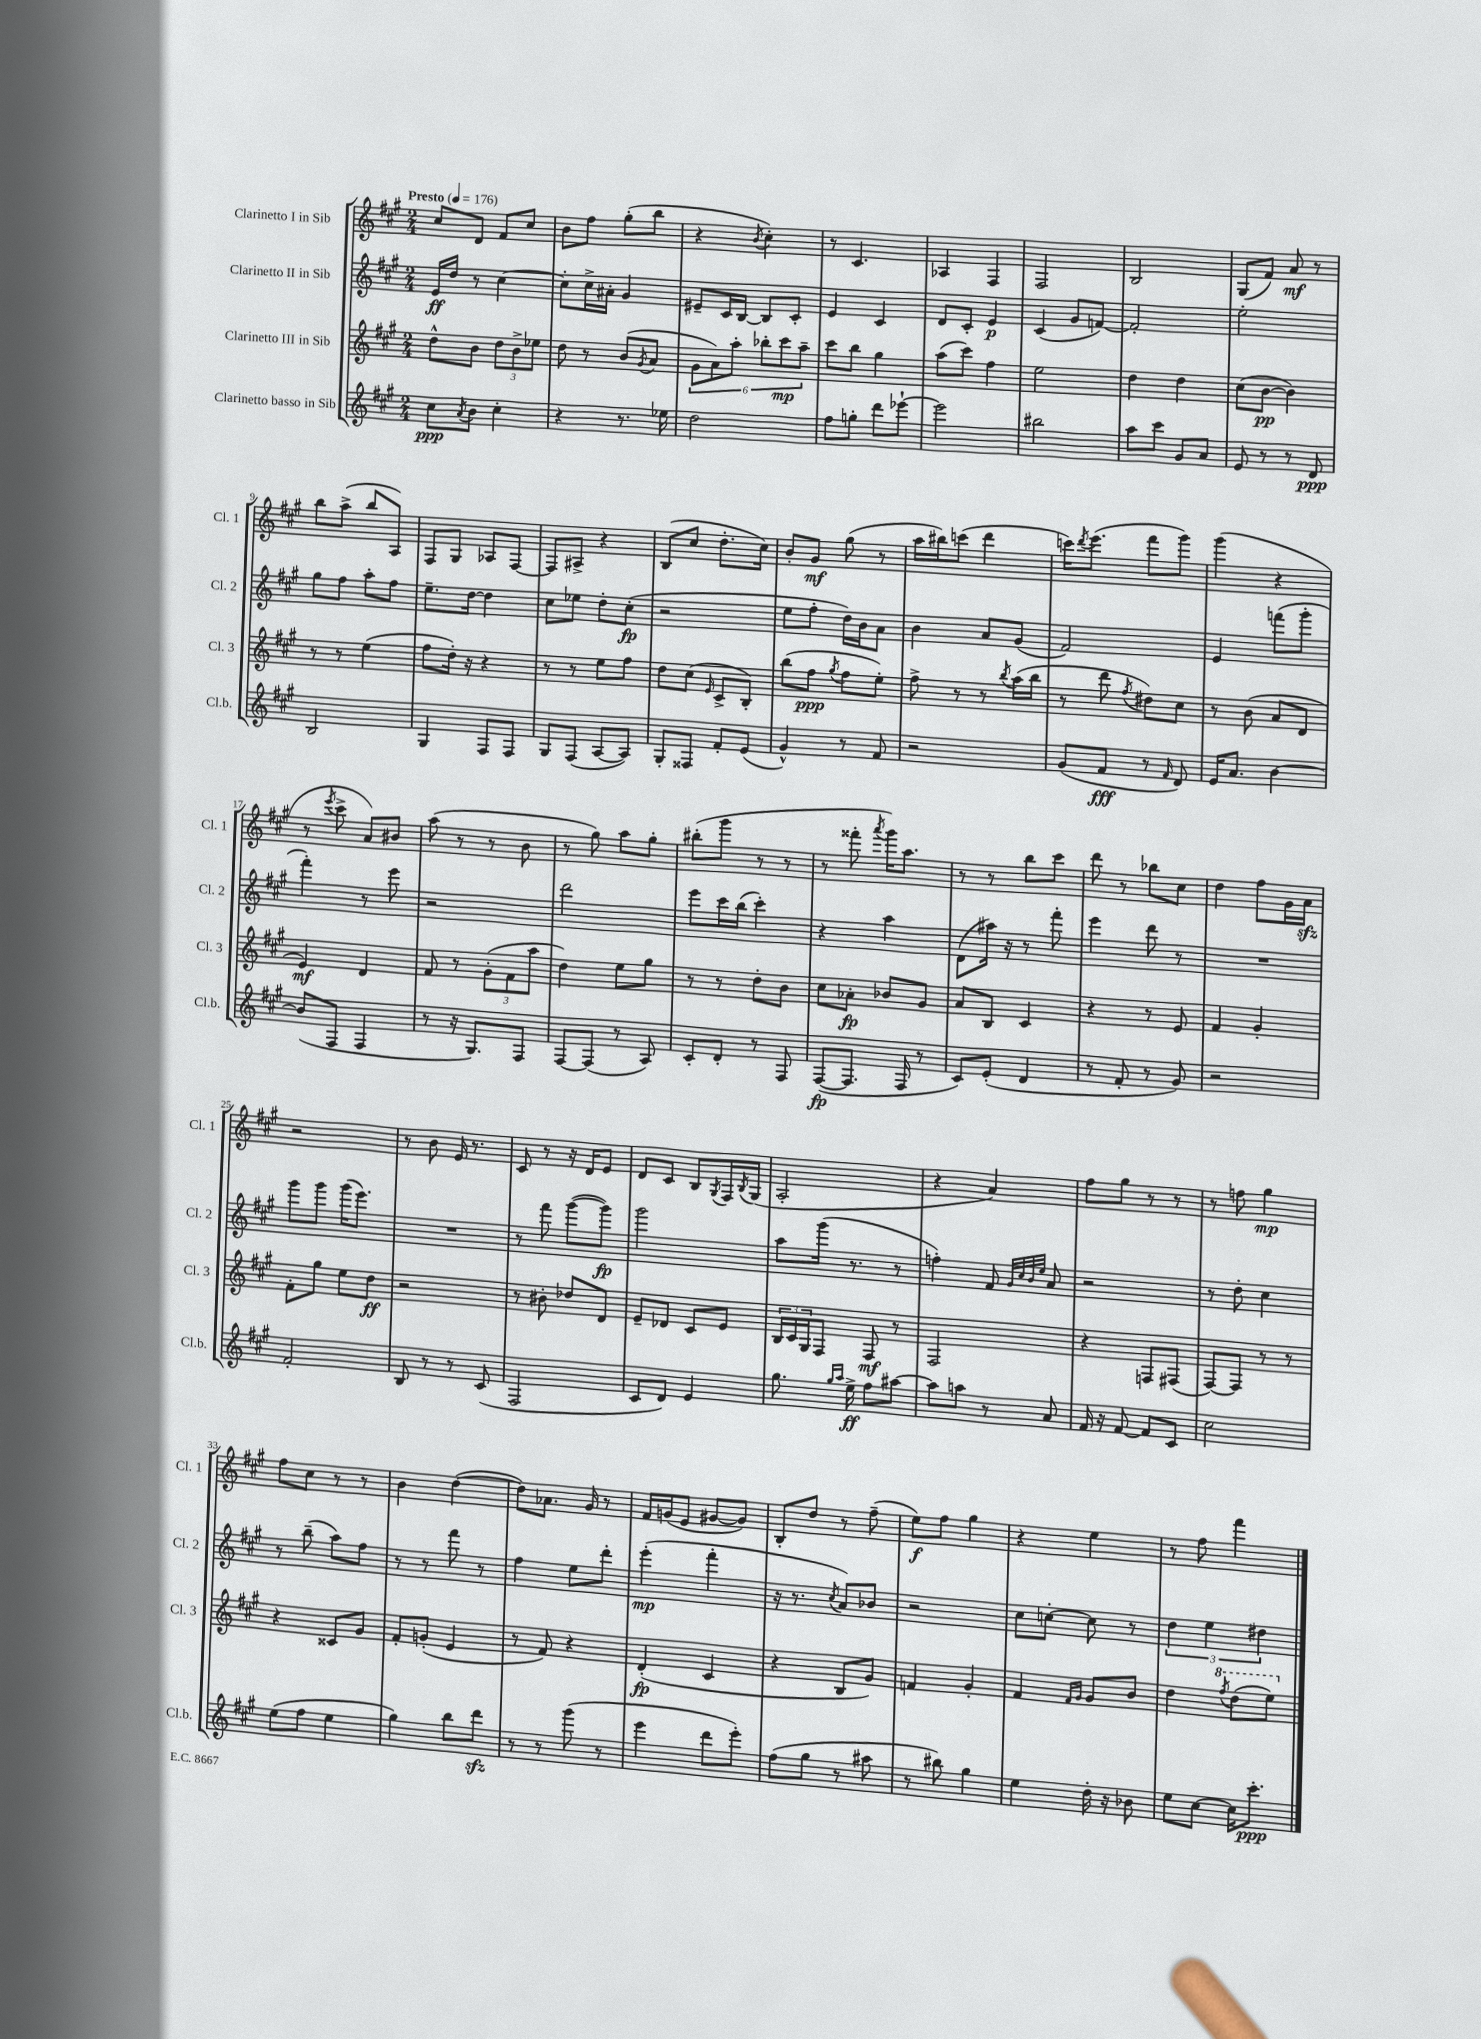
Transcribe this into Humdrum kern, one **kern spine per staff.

**kern	**kern	**kern	**kern
*staff4	*staff3	*staff2	*staff1
*clefG2	*clefG2	*clefG2	*clefG2
*k[f#c#g#]	*k[f#c#g#]	*k[f#c#g#]	*k[f#c#g#]
*M2/4	*M2/4	*M2/4	*M2/4
*MM176	*MM176	*MM176	*MM176
8cc#	8dd^^	16e	8cc#
.	.	16dd	.
8qa	.	.	.
8b	8b	8r	8d
4cc#'	12dd	[4cc#	8f#
.	12b^	.	.
.	.	.	8cc#
.	12ee-	.	.
=	=	=	=
4r	8dd	8cc#']	8b
.	8r	16cc#^	8ff#
.	.	16a#'	.
8.r	(8b	4g#	(8gg#'
.	8qg#	.	.
.	8a	.	8bb
16ee-	.	.	.
=	=	=	=
2dd	12g#	8e#~	4r
.	12a)	.	.
.	.	16c#	.
.	12aa'	.	.
.	.	[16B	.
.	.	.	8qb
.	12bb-'	8B]	4cc#')
.	12ccc#	.	.
.	.	8c#'	.
.	12aa~	.	.
=	=	=	=
8ff#	8ccc#	4e	8r
8gg'	8bb	.	4.c#
8ddd	4gg#	4c#	.
[8eee-`	.	.	.
=	=	=	=
2eee-]	(8aa	8d	4A-
.	8ccc#)	8c#'	.
.	4ff#	4e	4F#
=	=	=	=
2bb#	2ee	(4c#	2F#
.	.	8g#	.
.	.	[8f)	.
=	=	=	=
8aa	4dd	2f']	2B
8ccc#	.	.	.
8g#	4dd	.	.
8a	.	.	.
=	=	=	=
8e	(8cc#	2ee'	(8G#
8r	[8b	.	8f#)
8r	4b])	.	8a
8d	.	.	8r
=	=	=	=
2B	8r	8gg#	8bb
.	8r	8ff#	(8aa^
.	(4ee	8aa'	8bb
.	.	8ff#	8A)
=	=	=	=
4G#	8ff#	8.ee~	8F#
.	16dd')	.	8G#
.	16r	[16dd	.
8F#	4r	4dd]	8A-
8F#	.	.	[8F#
=	=	=	=
8G#	8r	8cc#	8F#]
(8F#	8r	8ee-	8A#^
[8A	8ee	8dd'	4r
8A])	8ff#	(8cc#'	.
=	=	=	=
8G#'	8dd	2r	(8B
8F##	(8cc#	.	8cc#
.	16qqe	.	.
8f#'	8c#^	.	8.dd'
(8e	8B')	.	.
.	.	.	16cc#)
=	=	=	=
4g#^^)	(8bb	8ee	8b'
.	8ff#	8ff#'	8g#
.	8qgg#	.	.
8r	8ff#	16dd)	(8gg#
.	.	16b	.
8f#	8ee')	8a	8r
=	=	=	=
2r	8ff#^	4b	16aa
.	.	.	16bb#)
.	8r	.	(8ccc
.	8r	8a	4ddd
.	8qbb	.	.
.	(16aa	(8g#	.
.	16bb	.	.
=	=	=	=
(8g#	8r	2f#)	16ccc)
.	.	.	8qddd
.	.	.	(8.eee
8f#	8ddd	.	.
.	8qff#	.	.
8r	8dd#)	.	8fff#
16qqf#	.	.	.
8d)	8cc#	.	8ggg#)
=	=	=	=
16e	8r	4e	(4ggg#
8.a	.	.	.
.	(8b	.	.
[4b	8a	(8fff	4r
.	8d	8ggg#'	.
=	=	=	=
(8b]	4e)	4fff#')	8r
.	.	.	8qeee
8F#	.	.	8ccc#^
4F#	4d	8r	8a)
.	.	8eee	8b#
=	=	=	=
8r	8f#	2r	(8aa
16r	8r	.	8r
8.G#)	.	.	.
.	(12g#'	.	8r
.	12f#	.	.
8F#	.	.	8b
.	12aa	.	.
=	=	=	=
[8F#	4dd)	2ddd	8r
(8F#]	.	.	8gg#)
8r	8ee	.	8aa
8A)	8gg#	.	8gg#'
=	=	=	=
8c#'	8r	8eee	(8bb#'
8d'	8r	16ccc#	8ggg#
.	.	(16bb	.
8r	8dd'	4ccc#')	8r
8F#	8b	.	8r
=	=	=	=
([8F#	8cc#	4r	8r
8.F#]	8a-'	.	8fff##'
.	.	.	8qaaa
.	8b-	4aa	16ggg#)
16F#	.	.	8.aa
8r	8g#	.	.
=	=	=	=
8c#)	8a	(8d	8r
(8e'	8B	16aa#)	8r
.	.	16r	.
4d	4c#	8r	8bb
.	.	8fff#'	8ccc#
=	=	=	=
8r	4r	4eee	8ddd
8f#'	.	.	8r
8r	8r	8ddd	8bb-
8g#)	8e	8r	8cc#
=	=	=	=
2r	4f#	2r	4dd
.	4g#'	.	8ff#
.	.	.	16g#
.	.	.	16a
=	=	=	=
2f#'	8f#'	8ggg#	2r
.	8gg#	8ggg#	.
.	8ee	(16ggg#	.
.	.	8.eee)	.
.	8dd	.	.
=	=	=	=
8B	2r	2r	8r
8r	.	.	8b
8r	.	.	16e
.	.	.	8.r
(8c#	.	.	.
=	=	=	=
2F#	8r	8r	8c#
.	8b#'	8fff#	8r
.	8dd-	([8ggg#	16r
.	.	.	16d
.	8d	8ggg#])	8e
=	=	=	=
8c#	8e~	2ggg#	8d
8d)	8d-	.	8c#
4e	8c#	.	8B
.	.	.	8qG#
.	8e	.	16F#
.	.	.	8qB
.	.	.	(16G#
=	=	=	=
8.gg#	24B	8aa	2A'
.	24c#	.	.
.	24G#	.	.
.	8F#	(16ggg#	.
16qqgg#	.	.	.
16qqaa	.	.	.
16ee^	.	8.r	.
8ff#	8F#	.	.
[8aa#	8r	8r	.
=	=	=	=
8aa#]	2F#	4ff')	4r
8aa	.	.	.
8r	.	8f#	4a)
.	.	32qqg#	.
.	.	32qqcc#	.
.	.	32qqb	.
.	.	32qqee	.
8a	.	8a	.
=	=	=	=
16f#	4r	2r	8ff#
16r	.	.	.
[8f#	.	.	8gg#
8f#]	8F	.	8r
8c#	(8F#	.	8r
=	=	=	=
2cc#	[8F#)	8r	8r
.	8F#]	8dd'	8ff
.	8r	4cc#	4gg#
.	8r	.	.
=	=	=	=
(8ee	4r	8r	8ff#
8ff#	.	(8bb~	8cc#
4ee	8c##	8aa)	8r
.	8g#	8ff#	8r
=	=	=	=
4gg#)	8f#'	8r	4b
.	(8g'	8r	.
8bb	4e	8fff#	([4dd
8ddd	.	8r	.
=	=	=	=
8r	8r	4ff#	8dd])
8r	8f#)	.	8.a-
(8ggg#	4r	8ee	.
.	.	.	16g#
8r	.	8ddd'	8r
=	=	=	=
4eee	(4d'	(4eee'	16f#
.	.	.	(16g
.	.	.	8e
8ddd	4c#	4fff#'	[8g#
8eee')	.	.	8g#])
=	=	=	=
(8ff#	4r	16r	8B'
.	.	8.r	.
8gg#	.	.	8dd
.	.	8qcc#	.
8r	8B	8a)	8r
8aa#	8g#)	8b-	(8ff#~
=	=	=	=
8r	4f	2r	8ee)
8bb#)	.	.	8ff#
4gg#	4g#'	.	4gg#
=	=	=	=
4ee	4f#	8cc#	4r
.	.	[8cc'	.
.	16qqf#	.	.
.	16qqg#	.	.
16dd'	8g#	8cc]	4ee
16r	.	.	.
8b-	8b	8r	.
=	=	=	=
8ee	4dd	6dd	8r
[8cc#	.	.	8ff#
.	.	6ee	.
.	8qfff#	.	.
16cc#]	(8ddd	.	4fff#
8.ccc#'	.	.	.
.	.	6dd#	.
.	8eee)	.	.
==	==	==	==
*-	*-	*-	*-
